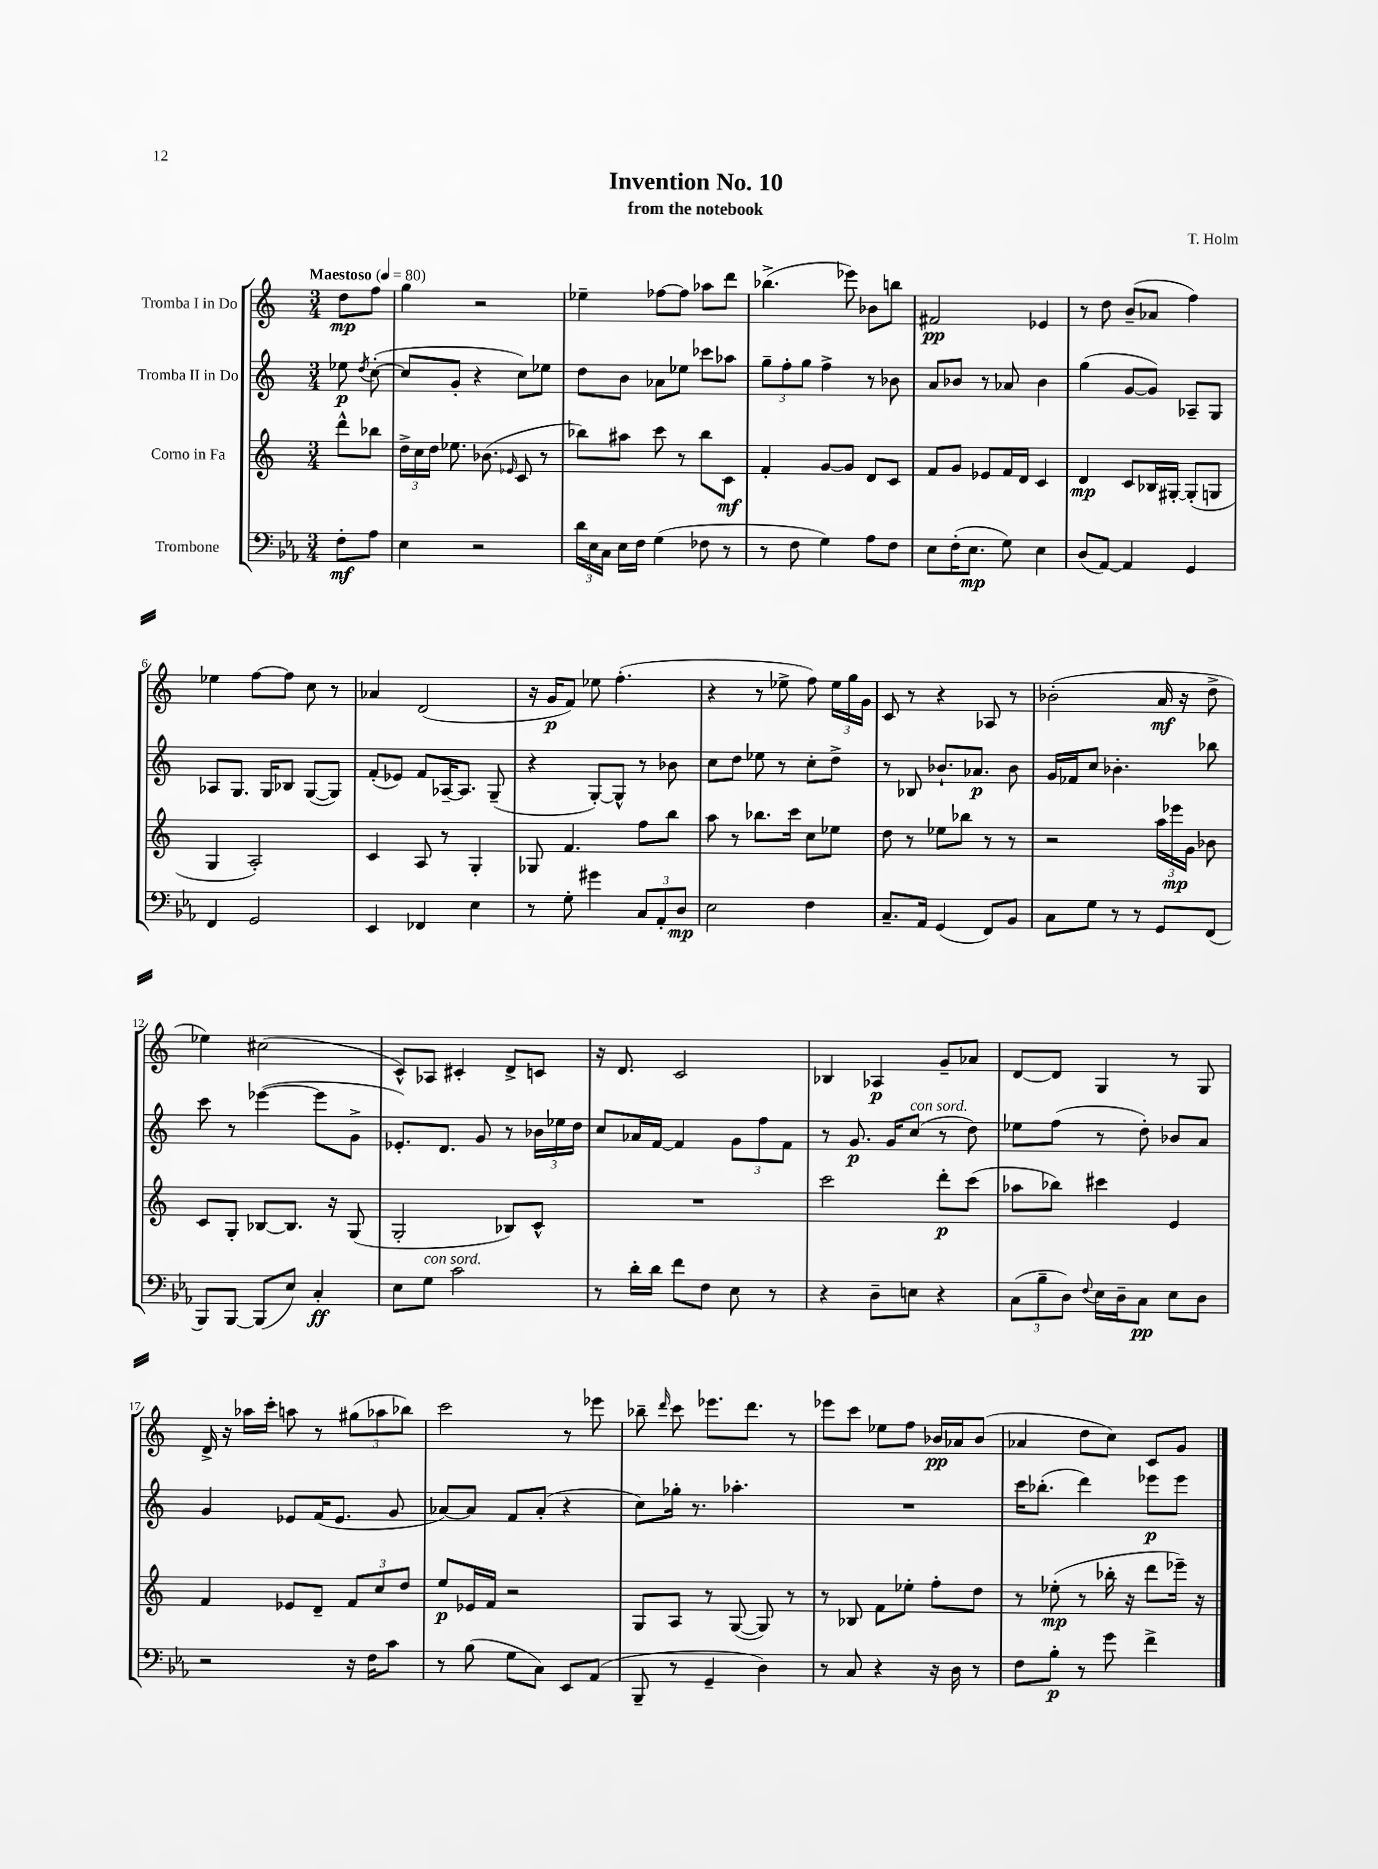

**kern	**kern	**kern	**kern
*staff4	*staff3	*staff2	*staff1
*clefF4	*clefG2	*clefG2	*clefG2
*k[b-e-a-]	*k[]	*k[]	*k[]
*M3/4	*M3/4	*M3/4	*M3/4
*MM80	*MM80	*MM80	*MM80
8F'\L	8ddd^^\L	8ee-\	8dd\L
.	.	8qdd/	.
8A-\J	8bb-\J	([8cc'\	8ff\J
=	=	=	=
4E-\	24dd^\LL	8cc/]L	4gg\
.	24cc\	.	.
.	24dd\JJ	.	.
.	8.ee-\	8g'/J	.
2r	.	4r	2r
.	(8.b-\	.	.
.	16qqe-/	.	.
.	8c/	8cc\L)	.
.	8r	8ee-\J	.
=	=	=	=
24d\LL	8bb-\L)	8dd\L	4ee-~\
24E-\	.	.	.
24C\JJ	.	.	.
16E-\LL	8aa#\J	8b\J	.
16F\JJ	.	.	.
(4G\	8ccc\	8a-\L	[8ff-\L
.	8r	8ee-\J	8ff-\]J
8F-\	8bb-\L	8ccc-\L	8aa-\L
8r	8c\J	8aa-\J	8ddd\J
=	=	=	=
8r	4f'/	12gg~\L	(4.bb-^\
.	.	12ff'\	.
8F\	.	.	.
.	.	12gg\J	.
4G\)	[8g/L	4ff^\	.
.	8g/]J	.	8eee-\)
8A-\L	8d/L	8r	8b-\L
8F\J	8c/J	8b-\	8bb\J
=	=	=	=
8E-\L	8f/L	8a/L	2f#/
(16F'\K	8g/J	8b-/J	.
8.E-\J	.	.	.
.	8e-/L	8r	.
8G\)	16f/L	8a-/	.
.	16d/JJ	.	.
4E-\	4c/	4b-\	4e-/
=	=	=	=
(8D/L	4d/	(4gg\	8r
[8AA-/J)	.	.	8dd\
4AA-/]	8c/L	[8g/L	(8b~/L
.	16B-/L	8g/]J)	8a-/J
.	[16G#'/JJ	.	.
4GG/	(8G#'/]L	8A-~/L	4ff\)
.	8G/J	8G/J	.
=	=	=	=
4FF/	4G/	8A-/L	4ee-\
.	.	8.G/J	.
2GG/	2A'/)	.	[8ff\L
.	.	16G/LK	.
.	.	8B-/J	8ff\]J
.	.	([8G/L	8cc\
.	.	8G/]J)	8r
=	=	=	=
4EE-/	4c/	(8f'/L	4a-/
.	.	8e-/J)	.
4FF-/	8A/	8f/L	(2d/
.	8r	[16A-~/K	.
.	.	8.A-/]J	.
4E-\	4G'/	.	.
.	.	(8G~/	.
=	=	=	=
8r	8G-/	4r	16r
.	.	.	16g/LK
8G'\	4.f/	.	8f/J)
4g#\	.	[8G'/L)	8ee-\
.	.	8G^^/]J	(4.ff'\
12C/L	8ff\L	8r	.
12AA-'/	.	.	.
.	8bb\J	8b-\	.
12D/J	.	.	.
=	=	=	=
2E-\	8aa\	8cc\L	4r
.	8r	8dd\J	.
.	8.bb-\L	8ee-\	8r
.	.	8r	8ee-^\
.	16ccc\Jk	.	.
4F\	8cc\L	8cc'\L	8ff\)
.	8ee-\J	8dd^\J	24ee-\LL
.	.	.	24gg\
.	.	.	24g\JJ
=	=	=	=
8.C~/L	8dd\	8r	8c/
.	8r	8B-/	8r
16AA-/Jk	.	.	.
(4GG/	8ee-\L	8.b-`/L	4r
.	8bb-\J	.	.
.	.	8.a-/J	.
8FF/L)	8r	.	8A-/
8BB-/J	8r	8b-\	8r
=	=	=	=
8C\L	2r	16g/LL	(2b-'\
.	.	16f-/J	.
8G\J	.	8cc/J	.
8r	.	4.b-'\	.
8r	.	.	.
8GG/L	24aa\LL	.	16a/
.	24eee-\	.	.
.	.	.	16r
.	24g\JJ	.	.
(8FF/J	8b-\	8bb-\	8dd^\
=	=	=	=
8BBB-/L)	8c/L	8ccc\	4ee-\)
[8BBB-/J	8G'/J	8r	.
(8BBB-/]L	[8B-/L	([4eee-\	(2cc#\
8E-/J)	8.B-/]J	.	.
4C'/	.	8eee-\]L	.
.	16r	.	.
.	(8G/	8g^\J	.
=	=	=	=
8E-\L	2G'/	8.e-'/L)	8c^^/L)
8G\J	.	.	8A-/J
.	.	8.d/J	.
2c\	.	.	4c#'/
.	.	8g/	.
.	8B-/L)	8r	8d^/L
.	8c^^/J	24b-\LL	8c/J
.	.	24ee-\	.
.	.	24dd\JJ	.
=	=	=	=
8r	2.r	8cc/L	16r
.	.	.	8.d/
16d'\LL	.	16a-/L	.
16d\JJ	.	[16f/JJ	.
8f\L	.	4f/]	2c/
8F\J	.	.	.
8E-\	.	12g\L	.
.	.	12ff\	.
8r	.	.	.
.	.	12f\J	.
=	=	=	=
4r	2ccc\	8r	4B-/
.	.	8.g/	.
8D~\L	.	.	4A-/
.	.	16g/LK	.
8E\J	.	(8cc/J	.
4r	8ddd'\L	8r	8g~/L
.	(8ccc\J	8dd\)	8a-/J
=	=	=	=
(12C\L	8aa-\L	8ee-\L	[8d/L
12B-~\	.	.	.
.	8bb-\J)	(8ff\J	8d/]J
12D\J)	.	.	.
8qqF/	.	.	.
16E-\LL	4ccc#\	8r	4G/
16D~\J	.	.	.
8C\J	.	8dd'\)	.
8E-\L	4e/	8b-/L	8r
8D\J	.	8a/J	8G/
=	=	=	=
2r	4f/	4g/	16d^/
.	.	.	16r
.	.	.	16aa-\LL
.	.	.	16ccc'\JJ
.	8e-/L	8e-/L	8aa\
.	8d~/J	(16f/K	8r
.	.	8.e-/J	.
16r	12f/L	.	(12gg#\L
16F\LK	.	.	.
.	12cc/	.	12aa-\
8c\J	.	8g/	.
.	12dd/J	.	12bb-\J)
=	=	=	=
8r	8ee/L	[8a-/L)	2ccc\
(8B-\	16e-/L	8a-/]J	.
.	16f/JJ	.	.
8G\L	2r	8f/L	.
8C\J)	.	(8a-'/J	.
8EE-/L	.	4r	8r
(8AA-/J	.	.	8eee-\
=	=	=	=
8BBB-~/	8G/L	8cc\L)	8bb-~\
.	.	.	16qqddd/
8r	8A/J	16gg-'\Jk	8ccc\
.	.	8.r	.
4GG~/	8r	.	8.eee-\L
.	([8G/	4.aa-'\	.
.	.	.	8.ddd\J
4D\)	8G/])	.	.
.	8r	.	8r
=	=	=	=
8r	8r	2.r	8eee-\L
8C/	8B-/	.	8ccc\J
4r	8f\L	.	8ee-\L
.	8ee-'\J	.	8ff\J
16r	8ff'\L	.	16b-/LL
16D\	.	.	16a-/J
8r	8dd\J	.	(8b-/J
=	=	=	=
8F\L	8r	16ccc\LK	4a-/
.	.	(8.bb-'\J	.
8B-'\J	(8ee-'\	.	.
8r	8r	4ddd\)	8dd\L
8g\	16bb-'\	.	8cc\J)
.	16r	.	.
4f^\	8ddd\L	8eee-\L	8c/L
.	16eee-~\Jk)	8eee-\J	8g/J
.	16r	.	.
==	==	==	==
*-	*-	*-	*-
